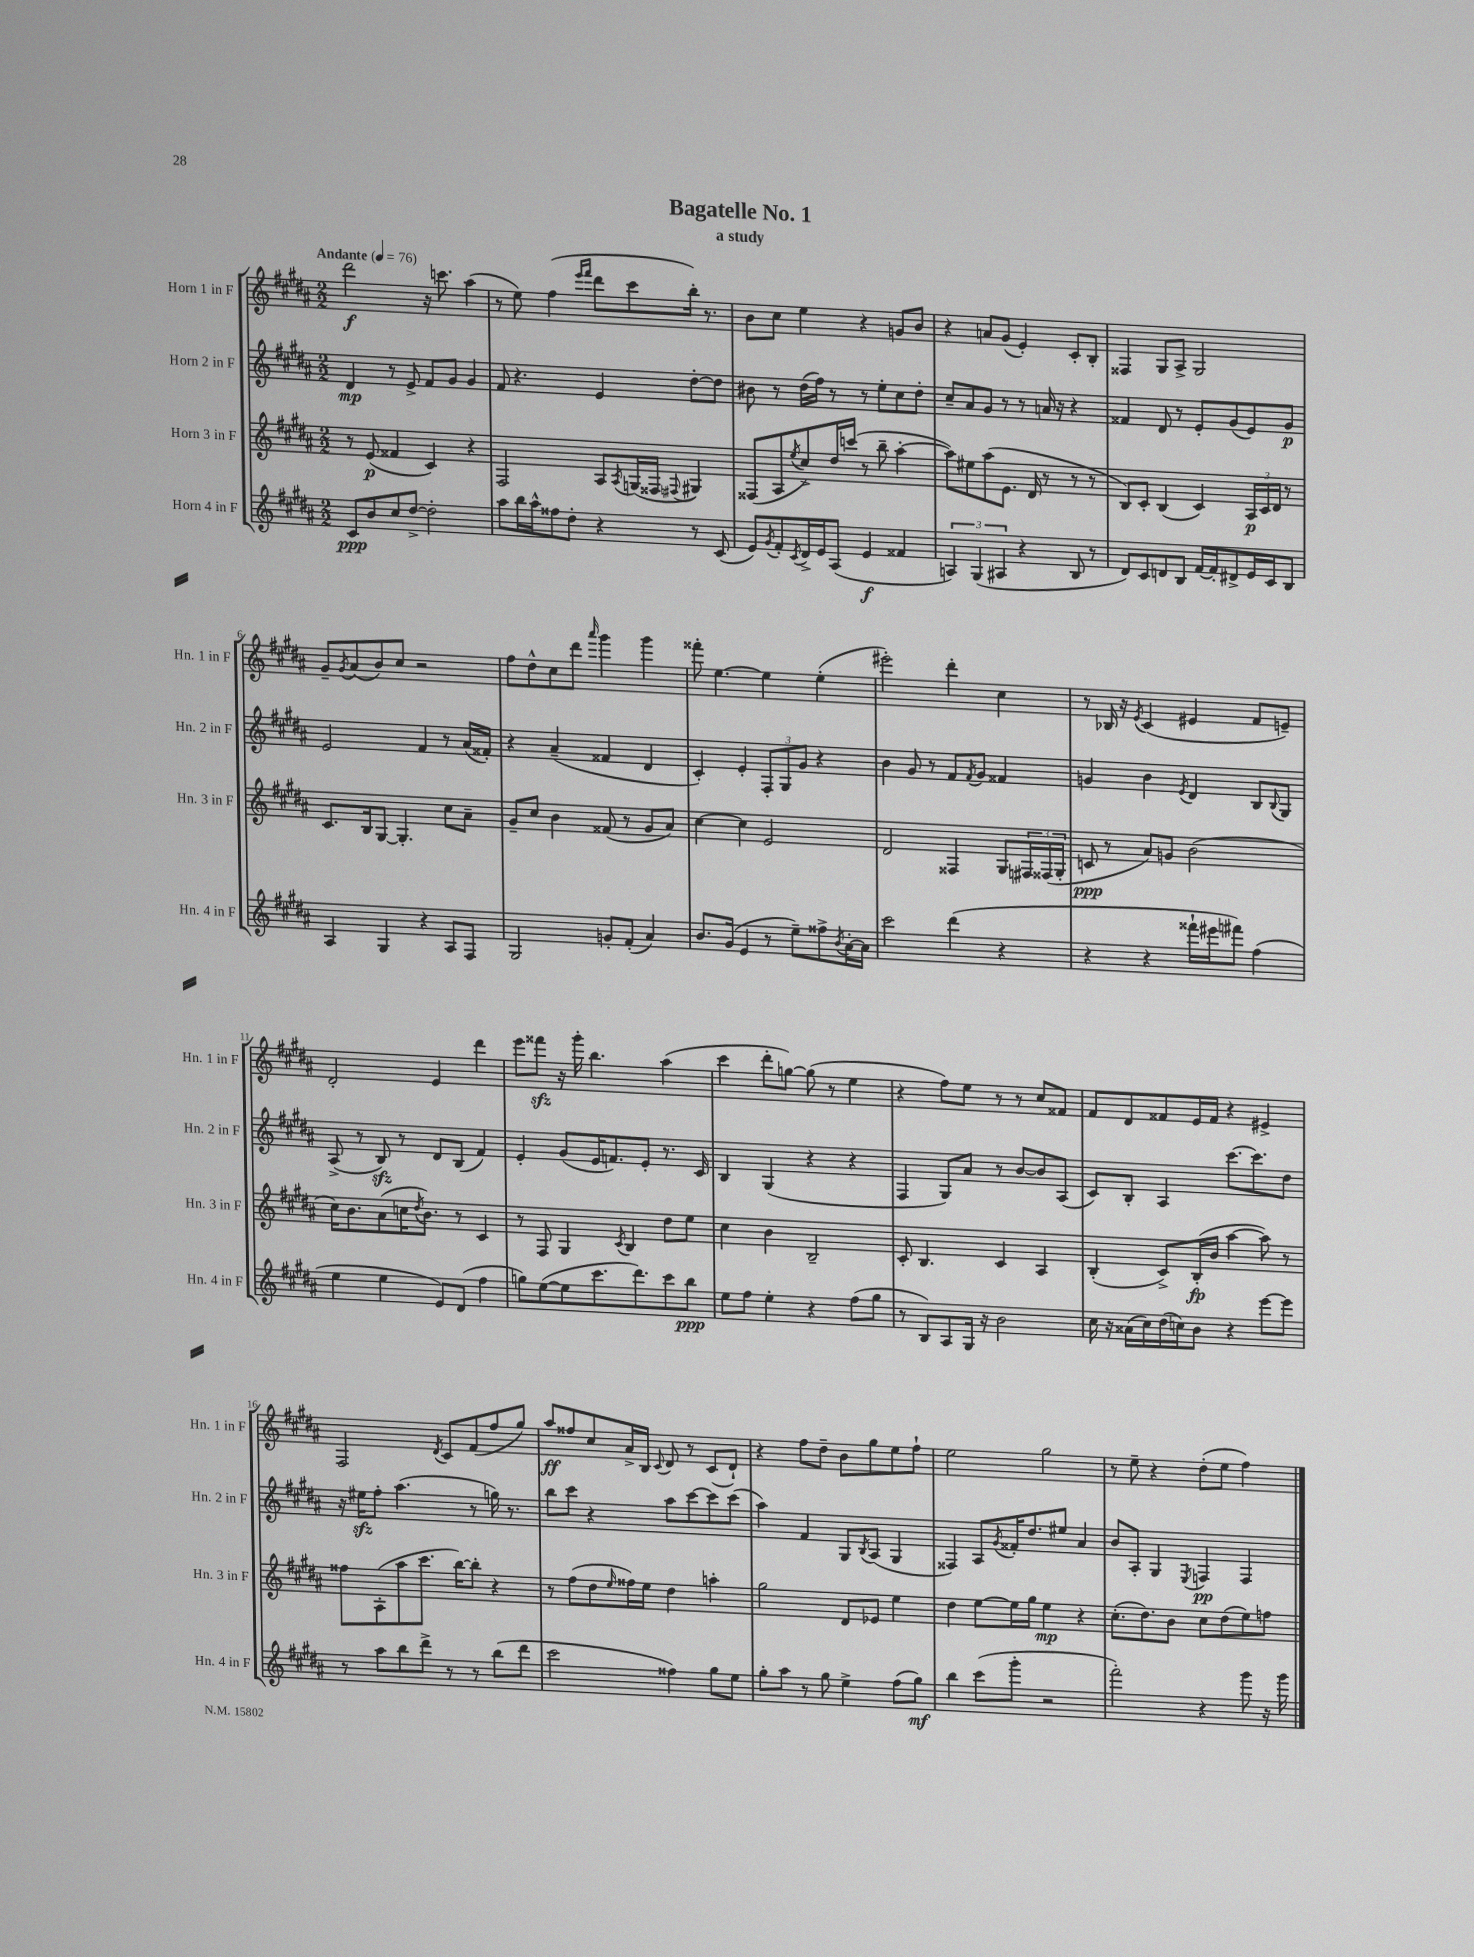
\header { title = "Bagatelle No. 1" subtitle = "a study" }
<<
\new StaffGroup <<
\new Staff = "s0" \with { instrumentName = "Horn 1 in F" shortInstrumentName = "Hn. 1 in F" } {
    \clef treble \key b \major \numericTimeSignature \time 2/2 \tempo "Andante" 4 = 76
    dis'''2\f r16 c'''8. ais''4( |
    r8 e''8) fis''4( \grace { e'''16 fis'''16 } dis'''8 cis'''8 b''16-.) r8. |
    b'8 cis''8 e''4 r4 g'8 b'8 |
    r4 a'8 gis'8( e'4-.) cis'8-. b8-. |
    fisis4 gis8 ais8-> gis2 |
    gis'8-- \acciaccatura { gis'8 } ais'8( b'8) cis''8 r2 |
    fis''8 dis''8-^ cis''8 dis'''8 \grace { ais'''16 } gis'''4 gis'''4 |
    fisis'''8-. e''4.~ e''4 e''4-.( |
    eis'''2-.) dis'''4-. cis''4 |
    r8 bes16 r16 \acciaccatura { e'8 } cis'4( eis'4 fis'8 e'8--) |
    dis'2-. e'4 dis'''4 |
    e'''8 fisis'''8\sfz r16 gis'''16-. b''4. ais''4( |
    cis'''4 dis'''8-. g''8~) g''8( r8 e''4 |
    r4 fis''8) e''8 r8 r8 cis''8 fisis'8 |
    fis'8 dis'8 fisis'8 e'16 fisis'16 r4 eis'4-> |
    fis2 \acciaccatura { dis'8 } cis'8 fis'8( fis''8 gis''8) |
    ais''8\ff fisis''8 cis''8 ais'16-> b16 \appoggiatura { cis'8 } dis'8 r8 cis'8( dis'8-!) |
    r4 fis''8 dis''8-- b'8 gis''8 e''8 fis''8-! |
    e''2 gis''2 |
    r8 e''8-- r4 dis''8-.( e''8 fis''4) \bar "|." |
}
\new Staff = "s1" \with { instrumentName = "Horn 2 in F" shortInstrumentName = "Hn. 2 in F" } {
    \clef treble \key b \major \numericTimeSignature \time 2/2
    dis'4\mp r8 e'8-> fis'8 gis'8 gis'4 |
    fis'8 r4. e'4 dis''8~-. dis''8 |
    bis'8 r8 dis''16( fis''16) r8 r8 e''8-. cis''8 dis''8-. |
    cis''8-- ais'8 gis'8 r8 r8 a'16 r16 r4 |
    fisis'4 dis'8 r8 e'8-. gis'8( e'8) gis'8\p |
    e'2 fis'4 r8 ais'16( fisis'16-.) |
    r4 ais'4--( fisis'4 dis'4 |
    cis'4-.) e'4-. \tuplet 3/2 { fis8-. gis8 gis'8 } r4 |
    b'4 gis'8 r8 fis'8 \acciaccatura { fis'8 } gis'8 fisis'4 |
    g'4 b'4 \acciaccatura { e'8 } dis'4 b8 \appoggiatura { b8 } gis8 |
    ais8->( r8 b8\sfz) r8 dis'8 b8( fis'4) |
    e'4-. gis'8( e'16 f'8.) e'8-. r8. cis'16 |
    b4 gis4( r4 r4 |
    fis4 gis8) ais'8 r8 b'8~ b'8 ais8( |
    cis'8) b8-. ais4 cis'''8.~ cis'''8. dis''8 |
    r16 eis''16\sfz fis''8-. ais''4.( r8 g''16) r8. |
    b''8 cis'''8 r4 ais''8 cis'''8~ cis'''8 cis'''8( |
    ais''4) fis'4 gis8 \acciaccatura { b8 } ais8( gis4 |
    fisis4) ais8 \acciaccatura { gis'8 } fisis'16-. dis''8. eis''8 ais'4 |
    b'8 ais8-. gis4 \acciaccatura { e8 } f4\pp f4 \bar "|." |
}
\new Staff = "s2" \with { instrumentName = "Horn 3 in F" shortInstrumentName = "Hn. 3 in F" } {
    \clef treble \key b \major \numericTimeSignature \time 2/2
    r8 e'8\p( fisis'4 cis'4) r4 |
    fis2 ais8 \acciaccatura { ais8 } g16( fisis16 \appoggiatura { fis8 } gis4) |
    fisis8( ais8 \acciaccatura { e''8 } cis''8->) dis''16 c'''16( r8 b''8-- ais''4~-. |
    ais''8) eis''8 ais''8( e'8. dis'16 r8 r8 r8 |
    b8) cis'8-. b4( cis'4) \tuplet 3/2 { ais16\p cis'16 dis'16 } r8 |
    cis'8. b16 gis8~ gis4.-. cis''8 ais'8-- |
    gis'8-- cis''8 b'4 fisis'8( r8 gis'8 ais'8) |
    cis''4~ cis''4 e'2 |
    dis'2 fisis4 gis8 \tuplet 3/2 { fis16 fisis16( gis16-. } |
    c'8\ppp r8 ais'8) g'8 b'2( |
    cis''16) b'8. ais'8( c''16 \acciaccatura { dis''8 } b'8.) r8 cis'4 |
    r8 fis8 gis4 \acciaccatura { cis'8 } b4 dis''8 e''8 |
    cis''4 b'4 b2-- |
    cis'8-. b4. cis'4 ais4 |
    b4-.( cis'8->) b16-.\fp( b'16 ais''4~ ais''8) r8 |
    fisis''8 ais8-.( ais''8 cis'''8. b''16~) b''8-. r4 |
    r8 fis''8( dis''8 \grace { e''16 } fisis''16) e''16 dis''4 a''4-. |
    gis''2 dis'8 ees'8 e''4 |
    dis''4 e''8~ e''16 gis''16 e''4\mp r4 |
    cis''8.-.( dis''8.) b'8 cis''8 dis''8( e''8) f''8 \bar "|." |
}
\new Staff = "s3" \with { instrumentName = "Horn 4 in F" shortInstrumentName = "Hn. 4 in F" } {
    \clef treble \key b \major \numericTimeSignature \time 2/2
    cis'8\ppp b'8 cis''8 dis''8~-> dis''2-. |
    ais''8 b''16 ais''16-^ fisis''8 dis''8-. r4 r8 cis'8( |
    e'8) \acciaccatura { gis'8 } fis'8-. \acciaccatura { cis'8 } dis'16-> e'16 ais8( e'4\f fisis'4 |
    \tuplet 3/2 { a4) gis4( ais4 } r4 b8 r8 |
    dis'8) cis'8 d'8 b8 fis'16~ fis'16-. dis'8-> e'16 cis'16 b8 |
    ais4 gis4 r4 ais8 fis8 |
    gis2 g'8-. fis'8-.( ais'4) |
    b'8. gis'16( e'4 r8 e''8--) fisis''8-> \acciaccatura { b'8 } ais'16~-. ais'16 |
    cis'''2 dis'''4( r4 |
    r4 r4 fisis'''16-! eis'''16 fis'''8) fis''4( |
    e''4 e''4 e'8) dis'8( fis''4 |
    g''8) e''8~( e''8 cis'''8. dis'''8.) cis'''8 b''8\ppp |
    e''8 fis''8 e''4-. r4 fis''8( gis''8 |
    r8 b8) ais8 gis16 r16 b'2 |
    cis''16 r16 aisis'16( cis''16) dis''16( c''16) b'8 r4 e'''8~ e'''8 |
    r8 ais''8 b''8 dis'''8-> r8 r8 b''8( dis'''8 |
    cis'''2 fisis''4) gis''8 e''8 |
    gis''8-. ais''8 r8 gis''8 e''4-> fis''8( gis''8\mf) |
    b''4 cis'''8( gis'''8-. r2 |
    fis'''2-.) r4 gis'''8 r16 gis'''16 \bar "|." |
}
>>
>>
